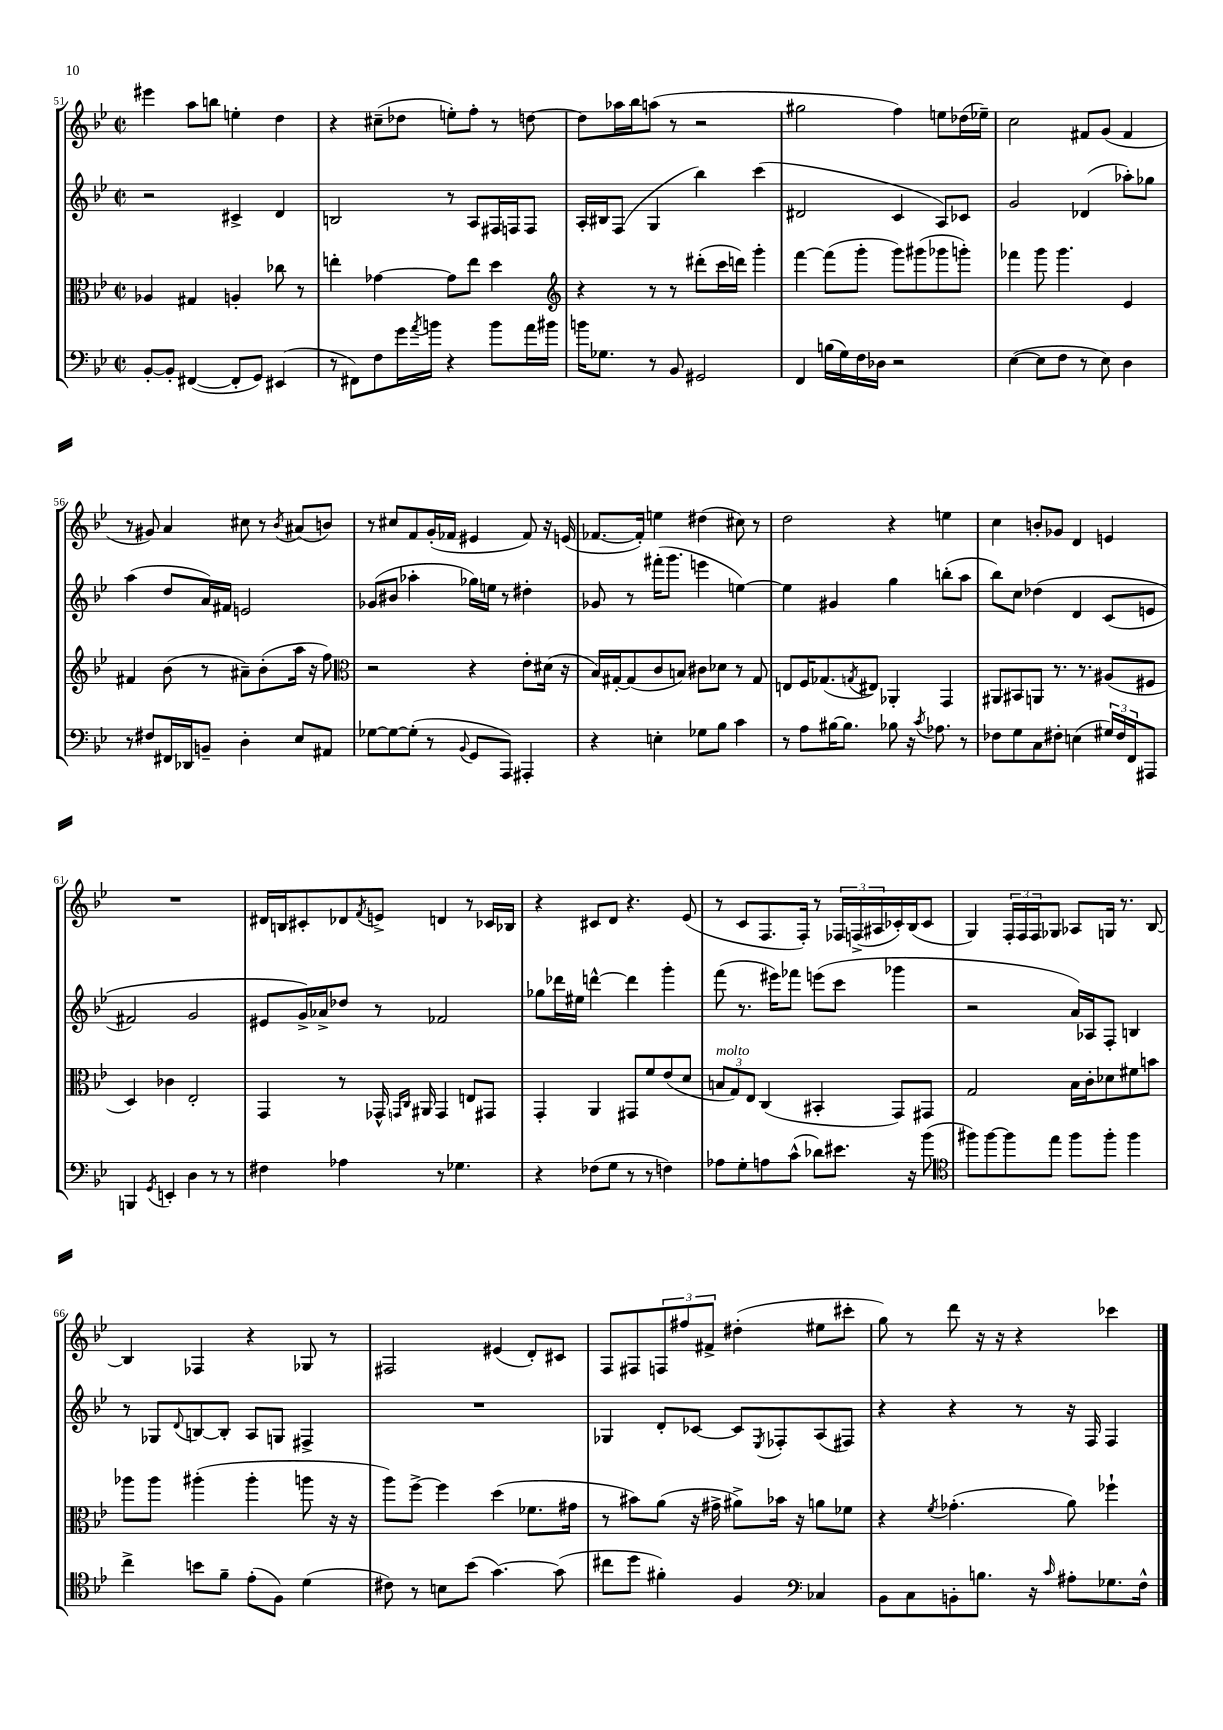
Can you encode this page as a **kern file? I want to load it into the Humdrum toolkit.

**kern	**kern	**kern	**kern
*staff4	*staff3	*staff2	*staff1
*clefF4	*clefC3	*clefG2	*clefG2
*k[b-e-]	*k[b-e-]	*k[b-e-]	*k[b-e-]
*M2/2	*M2/2	*M2/2	*M2/2
*met(c|)	*met(c|)	*met(c|)	*met(c|)
[8BB-'	4A-	2r	4eee#
8BB-']	.	.	.
([4FF#	4G#	.	8aa
.	.	.	8bb
8FF#']	4A'	4c#^	4ee'
8GG)	.	.	.
(4EE#	8cc-	4d	4dd
.	8r	.	.
=	=	=	=
8r	4ee'	2B	4r
8FF#)	.	.	.
8F	[4g-	.	(8cc#~
16g	.	.	8dd-
8qa	.	.	.
16b	.	.	.
4r	8g-]	8r	8ee')
.	8ee	8A	8ff'
8b	4dd	16F#	8r
.	.	16F	.
16a	.	8F	[8dd
16b#	.	.	.
=	=	=	=
*	*clefG2	*	*
16b	4r	16A'	8dd]
8.G-	.	16B#	.
.	.	(8F	16aa-
.	.	.	16bb-
8r	8r	4G	(8aa
8BB-	8r	.	8r
2GG#	(8ddd#'	4bb-)	2r
.	16ccc	.	.
.	16ddd)	.	.
.	4ggg'	(4ccc	.
=	=	=	=
4FF	[4fff	2d#	2gg#
(16B	(8fff]	.	.
16G)	.	.	.
16F	8ggg'	.	.
16D-	.	.	.
2r	8ggg)	4c	4ff)
.	(8ggg#	.	.
.	8ggg-	8A)	8ee
.	8ggg')	8c-	(16dd-
.	.	.	16ee-~)
=	=	=	=
([4E-	4fff-	2g	2cc
8E-]	8ggg	.	.
8F	4.ggg	.	.
8r	.	(4d-	8f#
8E-)	.	.	(8g
4D	4e-	8aa-')	4f#
.	.	8gg-	.
=	=	=	=
8r	4f#	(4aa	8r
8F#	.	.	8g#)
16FF#	(8b-	8dd	4a
16DD-	.	.	.
8BB~	8r	16a)	.
.	.	16f#	.
4D'	8a#~)	2e	8cc#
.	(8b-'	.	8r
.	.	.	8qb-
8E-	16aa	.	(8a#
.	16r	.	.
8AA#	8ff)	.	8b)
=	=	=	=
*	*clefC3	*	*
[8G-	2r	(8g-	8r
8G-_	.	8b#	8cc#
(8G-']	.	4aa-'	8f
8r	.	.	(16g'
.	.	.	16f-
8qqBB-	.	.	.
8GG	4r	16gg-)	4e#
.	.	16ee	.
8AAA)	.	8r	.
4AAA#'	8e-'	4dd#'	8f-)
.	(16d#	.	16r
.	16r	.	(16e
=	=	=	=
4r	16B-)	8g-	[8.f-
.	[16G#'	.	.
.	(8G#]	8r	.
.	.	.	16f-'])
4E'	8c	(16fff#'	4ee
.	.	8.ggg	.
.	8B)	.	.
8G-	8c#	4eee	(4dd#
8B-	8d-	.	.
4c	8r	[4ee)	8cc#)
.	8G#	.	8r
=	=	=	=
8r	8E	4ee]	2dd
8A	16F	.	.
.	(8.G-	.	.
[16B#	.	4g#	.
8.B#]	.	.	.
.	8qG	.	.
.	8E#)	.	.
8B-	4AA-'	4gg	4r
16r	.	.	.
8qc	.	.	.
8.A-	.	.	.
.	4GG	(8bb'	4ee
8r	.	8aa	.
=	=	=	=
8F-	8AA#	8bb-)	4cc
8G	8BB#	8cc	.
8C	8AA	&(4dd-	8b'
8F#'	8.r	.	8g-
(4E	.	4d	4d
.	8.r	.	.
24G#)	(8A#	(8c	4e
24F#	.	.	.
24FF	.	.	.
8AAA#	8F#	8e	.
=	=	=	=
4BBB	4D)	2f#)	1r
8qGG	.	.	.
4EE'	4c-	.	.
4D	2E-'	2g	.
8r	.	.	.
8r	.	.	.
=	=	=	=
4F#	4GG	8e#	16d#
.	.	.	16B
.	.	16g^&)	8c#'
.	.	16a-^	.
4A-	8r	8dd-	8d-
.	.	.	8qf
.	16GG-^^	8r	8e^
.	16qqGG	.	.
.	16qqC	.	.
.	16AA#	.	.
8r	4GG	2f-	4d
4.G-	.	.	.
.	8E	.	8r
.	8GG#	.	16c-
.	.	.	16B-
=	=	=	=
4r	4GG'	8gg-	4r
.	.	16ddd-	.
.	.	16ee#	.
(8F-	4AA	[4ddd^^	8c#
8G	.	.	8d
8r	8GG#	4ddd]	4.r
8r	8f	.	.
4F)	(8e-	4ggg'	.
.	8d	.	(8e-
=	=	=	=
8A-	12B	(8fff	8r
.	12G)	.	.
8G'	.	8.r	8c
.	12E-	.	.
8A	(4C	.	8.F
.	.	16eee#)	.
(8c^^	.	8fff-	.
.	.	.	16F')
8d-)	4BB#'	(8eee	8r
8.e#	.	8ccc	24F-
.	.	.	(24F^
.	.	.	24A#
.	8GG)	4ggg-	16c-')
16r	.	.	(16B-
(8b-	8GG#	.	8c-
=	=	=	=
*clefC4	*	*	*
8ff#)	2G	2r	4G)
[8ff#	.	.	.
8ff#]	.	.	24F'
.	.	.	24F
.	.	.	24F
8ee-	.	.	8G-
8ff#	16B-	16a)	8A-
.	16c'	16A-	.
8ff#'	8d-	8F'	16G
.	.	.	8.r
4ff#	8f#	4B	.
.	8b	.	[8B-
=	=	=	=
4cc^	8aa-	8r	4B-]
.	8aa-	8G-	.
.	.	8qqd	.
8b	(4aa#'	[8B	4F-
8f~	.	8B']	.
(8e-'	4aa#'	8A	4r
8F)	.	8G	.
(4d	8aa	4F#^	8G-
.	16r	.	8r
.	16r	.	.
=	=	=	=
8c#)	8aa)	1r	2F#
8r	[8ff^	.	.
8B	4ff]	.	.
(8b-	.	.	.
[4.g)	(4dd	.	(4e#
.	8.f-	.	8d')
(8g]	.	.	8c#
.	16g#	.	.
=	=	=	=
8cc#	8r	4G-	8F
8dd	8b#)	.	8F#
4f#')	(8a	8d'	12F
.	.	.	12ff#
.	16r	[8c-	.
.	.	.	12f#^
.	16g#^	.	.
4F	8a#^)	8c-]	(4dd#'
.	.	8qE-	.
.	16b-	8F-'	.
.	16r	.	.
*clefF4	*	*	*
4C-	8a	(8A	8ee#
.	8f-	8F#)	8ccc#'
=	=	=	=
8BB-	4r	4r	8gg)
8C	.	.	8r
.	8qf	.	.
8BB'	(4.g-'	4r	8ddd
8.B	.	.	16r
.	.	.	16r
.	.	8r	4r
16r	.	.	.
16qqc	.	.	.
8A#'	8a)	16r	.
.	.	16F	.
8.G-	4ff-`	4F	4ccc-
16F^^	.	.	.
==	==	==	==
*-	*-	*-	*-
